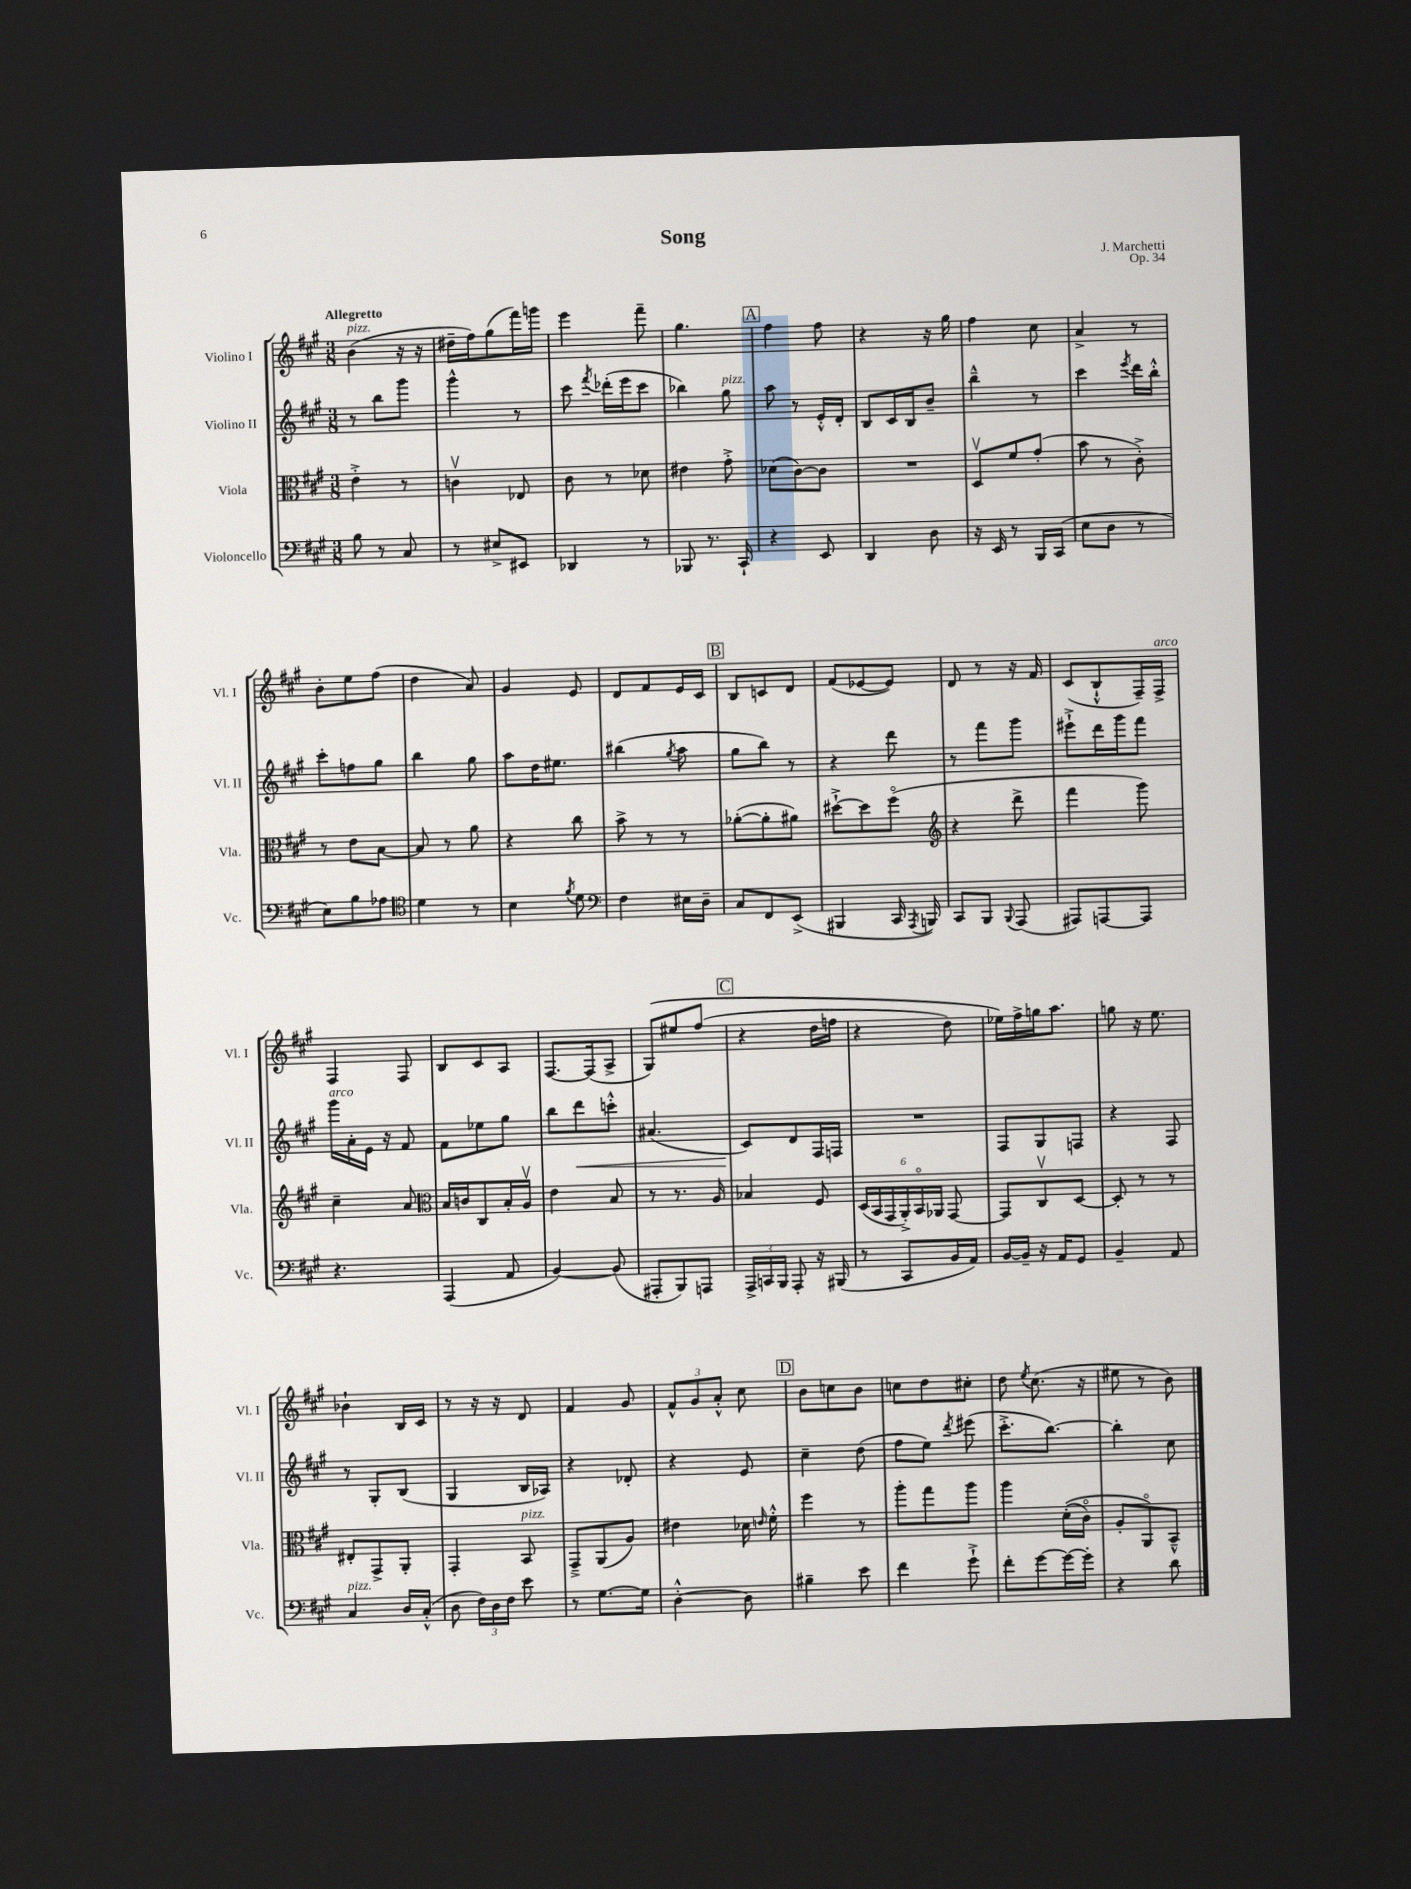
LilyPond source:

\header { title = "Song" composer = "J. Marchetti" opus = "Op. 34" }
<<
\new StaffGroup <<
\new Staff = "s0" \with { instrumentName = "Violino I" shortInstrumentName = "Vl. I" } {
    \clef treble \key a \major \numericTimeSignature \time 3/8 \tempo "Allegretto"
    \autoBeamOff b'4^\markup { \italic "pizz." }( r16 r16 |
    dis''16[-- fis''16) gis''8( fis'''16) g'''16] |
    e'''4 fis'''8-- |
    gis''4. |
    \mark \markup { \box "A" } fis''4 fis''8 |
    r4 r16 gis''16 |
    fis''4 cis''8 |
    a'4-> r8 |
    b'8[-. e''8 fis''8]( |
    d''4 a'8) |
    gis'4 e'8 |
    d'8[ fis'8 e'16 cis'16] |
    \mark \markup { \box "B" } b8[ c'8 d'8] |
    fis'8[( ees'8~ ees'8]) |
    d'8 r8 r16 fis'16 |
    cis'8[( b8-!-^ fis16--) fis16]->^\markup { \italic "arco" } |
    fis4 fis8 |
    b8[ cis'8 a8] |
    fis8.[~ fis16( a8]-> |
    gis8[)\( eis''8 fis''8]( |
    \mark \markup { \box "C" } r4 d''16[ f''16] |
    r4 d''8) |
    ees''16[\) fis''16-> g''16 a''8.] |
    g''8 r16 e''8. |
    bes'4-! b16[ cis'16] |
    r8 r16 r16 d'8 |
    fis'4 gis'8 |
    \tuplet 3/2 { fis'8[-^ gis'8 a'8]-.-^ } cis''8 |
    \mark \markup { \box "D" } b'8[ c''8 b'8] |
    c''8[ d''8 cis''8]-. |
    d''8 \acciaccatura { e''8 } cis''8.( r16 |
    eis''8 r8 b'8) \bar "|." |
}
\new Staff = "s1" \with { instrumentName = "Violino II" shortInstrumentName = "Vl. II" } {
    \clef treble \key a \major \numericTimeSignature \time 3/8
    \autoBeamOff r8 b''8[ gis'''8] |
    gis'''4-^ r8 |
    cis'''8 \acciaccatura { fis'''8 } des'''16[-.( e'''16 cis'''8] |
    bes''4) gis''8^\markup { \italic "pizz." } |
    \mark \markup { \box "A" } a''8 r8 e'16[-.-^ d'16]-. |
    b8[ cis'16 b16 b'8]-- |
    b''4---^ r8 |
    cis'''4 \acciaccatura { e'''8 } d'''16[ b''16]-.-^ |
    cis'''8[-. f''8 gis''8] |
    b''4 gis''8 |
    a''8[ d''16 eis''8.] |
    bis''4( \acciaccatura { gis''8 } a''8 |
    \mark \markup { \box "B" } gis''8[ b''8]) r8 |
    r4 d'''8 |
    r8 fis'''8[ gis'''8] |
    eis'''8[-!-> d'''16 gis'''16 fis'''8] |
    gis'''16[^\markup { \italic "arco" } a'16-. e'16] r16 fis'8 |
    fis'8[ ees''8 gis''8] |
    b''8[ d'''8\< c'''8]-.-^ |
    ais'4.( |
    \mark \markup { \box "C" } cis'8[\!) d'8 fis16 f16] |
    R4. |
    fis8[ gis8 f8] |
    r4 fis8 |
    r8 gis8[-. b8]( |
    gis4 b16[ aes16]) |
    r4 des'8-. |
    r4 e'8 |
    \mark \markup { \box "D" } cis''4-- d''8( |
    fis''8[ e''8]) \acciaccatura { d'''8 } eis'''8( |
    cis'''8.[-.-> b''8.]~) |
    b''4-. cis''8 \bar "|." |
}
\new Staff = "s2" \with { instrumentName = "Viola" shortInstrumentName = "Vla." } {
    \clef alto \key a \major \numericTimeSignature \time 3/8
    \autoBeamOff e'4-.-> r8 |
    c'4\upbow ees8 |
    cis'8 r8 des'8 |
    eis'4 gis'8-.-> |
    \mark \markup { \box "A" } des'8[( cis'8~) cis'8] |
    R4. |
    d8[\upbow fis'8 gis'8]-.( |
    b'8 r8 cis'8-.->) |
    r8 e'8[ b8]~ |
    b8 r8 a'8 |
    r4 cis''8 |
    b'8-> r8 r8 |
    \mark \markup { \box "B" } aes'8[~-.( aes'8-. ais'8]) |
    dis''8[~-!-> dis''8 fis''8]\flageolet( |
    \clef treble r4 d'''8-> |
    fis'''4 gis'''8) |
    cis''4-- a'8 |
    \clef alto b16[ c'16 cis8 b16-. a16]\upbow |
    e'4 b8 |
    r8 r8. a16 |
    \mark \markup { \box "C" } bes4 fis8 |
    \tuplet 6/4 { d16[( b,16 gis,16 a,16-.->) b,16\flageolet aes,16] } gis,8~ |
    gis,8[ cis8\upbow d8]~ |
    d8-. r8 r8 |
    eis8[-. gis,8-> a,8]-. |
    gis,4-. b,8^\markup { \italic "pizz." } |
    gis,8[---> a,8( a8]) |
    eis'4 des'16 \grace { e'16 } fis'16-.-^ |
    \mark \markup { \box "D" } fis''4 r8 |
    a''8[-. gis''8 a''8] |
    a''4 d'16[-.(\( cis'16]\flageolet) |
    a8[-. a,8\flageolet\) b,8]---^ \bar "|." |
}
\new Staff = "s3" \with { instrumentName = "Violoncello" shortInstrumentName = "Vc." } {
    \clef bass \key a \major \numericTimeSignature \time 3/8
    \autoBeamOff b8 r8 cis8 |
    r8 eis8[-> eis,8] |
    des,4 r8 |
    bes,,8 r8. cis,16-! |
    \mark \markup { \box "A" } r4 e,8 |
    d,4 d8 |
    r16 e,16 r8 b,,16[ cis,16]( |
    e8[ d8] r8 |
    e8[) b8 aes8] |
    \clef tenor d'4 r8 |
    b4 \acciaccatura { fis'8 } d'8 |
    \clef bass fis4 eis16[ d16]-- |
    \mark \markup { \box "B" } cis8[ fis,8 e,8]->( |
    bis,,4 cis,16 \acciaccatura { a,,8 } b,,16) |
    cis,8[ b,,8] \appoggiatura { b,,8 } a,,8( |
    ais,,8[) a,,8~ a,,8] |
    r4. |
    a,,4( a,8 |
    b,4~) b,8( |
    ais,,8[-. b,,8) a,,8] |
    \mark \markup { \box "C" } \tuplet 3/2 { a,,16[-> c,16 b,,16] } a,,8-. r16 bis,,16( |
    r8 cis,8[ b,16 a,16]) |
    b,16[~ b,16]-- r16 a,16[ gis,8] |
    b,4-- a,8 |
    cis4^\markup { \italic "pizz." } d16[ cis16]-.-^( |
    d8 \tuplet 3/2 { fis16[) d16 fis16] } e'8 |
    r8 gis8.[~ gis16] |
    d4~-.-^ d8 |
    \mark \markup { \box "D" } bis4-- e'8 |
    fis'4 gis'8-!-> |
    fis'8[-. gis'8~ gis'16~ gis'16]-. |
    r4 d'8 \bar "|." |
}
>>
>>
\layout { \context { \Score \remove "Bar_number_engraver" } }
